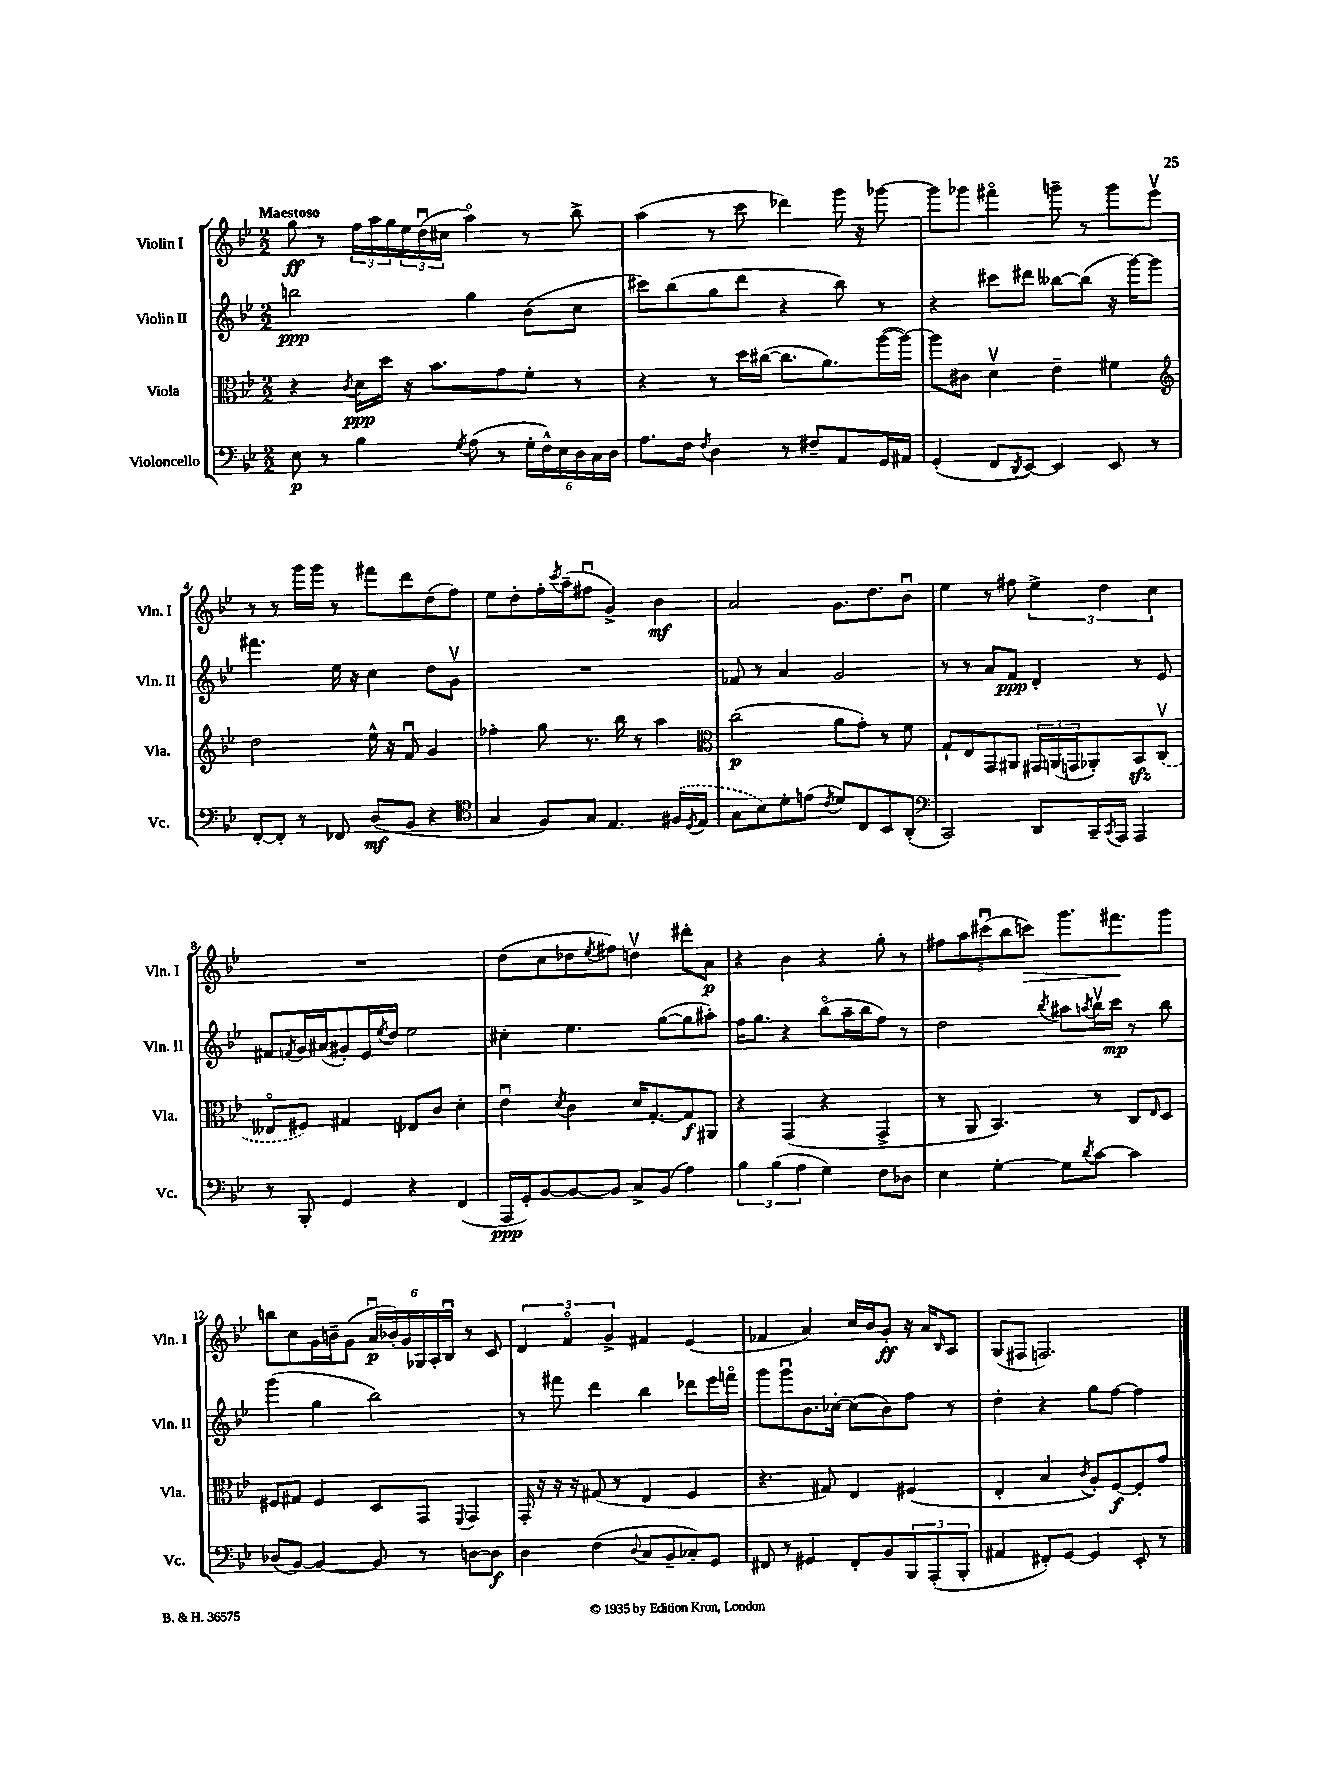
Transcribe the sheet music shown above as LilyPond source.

<<
\new StaffGroup <<
\new Staff = "s0" \with { instrumentName = "Violin I" shortInstrumentName = "Vln. I" } {
    \clef treble \key bes \major \numericTimeSignature \time 2/2 \tempo "Maestoso"
    g''8\ff r8 \tuplet 3/2 { f''16 a''16 g''16 } \tuplet 3/2 { ees''16 d''16\downbow( cis''16 } a''4\flageolet) r8 bes''8-> |
    a''4( r8 c'''8 des'''4) g'''16 r16 ges'''8~ |
    ges'''8 ges'''8 fis'''4\flageolet g'''8-- r8 g'''8 ees'''8\upbow |
    r8 r8 g'''16 g'''16 r8 fis'''8 d'''8 d''8( f''8) |
    ees''8 d''8-. f''16-. \acciaccatura { c'''8 } a''16--( fis''8\downbow g'4->) bes'4\mf |
    a'2 g'8. d''8. bes'8\downbow |
    ees''4 r8 fis''8 \tuplet 3/2 { ees''4-> d''4 c''4 } |
    R1 |
    d''8( c''8 des''8 \acciaccatura { ees''8 } fis''8) d''4\upbow dis'''8-. a'8\p |
    r4 bes'4 r4 g''8-. r8 |
    \tuplet 5/4 { fis''8 a''8 cis'''8\downbow( bes''8 c'''8\>) } g'''8. fis'''8.\! g'''8 |
    b''8 c''8 g'16 b'16-- g'8( \tuplet 6/4 { a'16\downbow\p bes'16-.) g'16 ges16 a16-. bes16\downbow } r8 c'8 |
    \tuplet 3/2 { d'4 f'4\flageolet g'4-> } fis'4 ees'4( |
    fes'4 a'4) c''16 bes'16 g'8-.\ff r16 a'16 \grace { bes16 } a8 |
    g8( fis8 f2.) \bar "|." |
}
\new Staff = "s1" \with { instrumentName = "Violin II" shortInstrumentName = "Vln. II" } {
    \clef treble \key bes \major \numericTimeSignature \time 2/2
    b''2\ppp g''4 bes'8( c''8 |
    cis'''8) bes''8( g''8 d'''8 r4 bes''8) r8 |
    r4 cis'''8 dis'''8 beses''8~ beses''8( r16 g'''16~) g'''8 |
    fis'''4. ees''16 r16 c''4 d''8 g'8\upbow |
    R1 |
    fes'8 r8 a'4 g'2 |
    r8 r8 a'8 f'8\ppp d'4-. r8 ees'8 |
    fis'8 \acciaccatura { f'8 } g'16 ais'16( gis'8-.) ees'16 \acciaccatura { ees''8 } d''16 ees''2 |
    cis''4-. ees''4. g''8~( g''8 ais''8-.) |
    f''16 g''8. r4 bes''8\flageolet( a''16-- bes''16 f''8) r8 |
    d''2 \acciaccatura { bes''8 } ais''8 \acciaccatura { a''8 } bes''16\upbow c'''16\mp r8 bes''8 |
    g'''4( g''4 bes''2) |
    r8 fis'''8 d'''4 bes''4 des'''8 ees'''16 f'''16\flageolet |
    g'''8 g'''8\downbow bes'8. ces''16~-. ces''8( bes'8) f''8 r8 |
    d''4-. r4 g''8 f''8~ f''4 \bar "|." |
}
\new Staff = "s2" \with { instrumentName = "Viola" shortInstrumentName = "Vla." } {
    \clef alto \key bes \major \numericTimeSignature \time 2/2
    r4 \acciaccatura { c'8 } d'16\ppp d''16 r16 bes'8. g'8 f'8-. r8 |
    r4 r8 d''16 cis''16~( cis''8. a'8.) a''16~( a''16~) |
    a''8 cis'8 d'4\upbow ees'4-- fis'4 |
    \clef treble d''2 ees''16-^ r16 f'8\downbow g'4 |
    fes''4-. g''8 r8. bes''16 r8 a''4 |
    \clef alto c''2\p( a'8 g'8-.) r8 f'8 |
    g8-! ees8 g,8 ais,8 \tuplet 3/2 { gis,16 a,16( g,16 } aes,8-.) bes,8\sfz \once \slurDashed c8\upbow( |
    eeses8\flageolet fis8) gis4 ees8 c'8 d'4-. |
    ees'4\downbow \acciaccatura { d'8 } c'4 d'16 g8.~-. g8\f ais,8 |
    r4 g,4( r4 g,4-> |
    r8 a,8 bes,4.) r8 c8 \grace { ees16 } d8 |
    fis8 gis8 fis4 d8 g,8 \appoggiatura { f,8 } g,4 |
    g,16-. r16 r16 r16 gis8( r8 ees4 f4 |
    r4. gis8) ees4 fis4( |
    ees4-. bes4 \acciaccatura { c'8 } a8-.) f8~\f f8-. g'8 \bar "|." |
}
\new Staff = "s3" \with { instrumentName = "Violoncello" shortInstrumentName = "Vc." } {
    \clef bass \key bes \major \numericTimeSignature \time 2/2
    ees8\p r8 bes4 \acciaccatura { g8 } a8( r8 \tuplet 6/4 { g16-. f16-^) ees16 d16 c16 d16 } |
    a8. f16 \acciaccatura { f8 } d4 r8 fis8-- a,8 g,16 ais,16 |
    g,4-.( f,8 \acciaccatura { d,8 } ees,8~) ees,4 ees,8 r8 |
    f,8~-. f,8-. r8 fes,8 d8\mf( bes,8 r4 |
    \clef tenor g4 f8) g8 ees4. \once \slurDashed fis16( \acciaccatura { d8 } ees16 |
    g8 bes8) d'8-. e'8( \acciaccatura { c'8 } d'8) c8 bes,8 a,8-.( |
    \clef bass c,2) d,8 c,16-- \acciaccatura { c,8 } a,,16 a,,4 |
    r8 bes,,8-. g,4 r4 f,4( |
    a,,16\ppp g,16-.) bes,8~ bes,8~ bes,8 c8-> bes,8( a4) |
    \tuplet 3/2 { bes4 bes4( a4 } g4) f8 des8 |
    ees4 g4~-. g8 \acciaccatura { d'8 } c'8~ c'4 |
    des8( bes,8~) bes,4~ bes,8 r8 d8~ d8\f |
    d4 f4( \appoggiatura { d8 } c8 bes,8-- ces8-.) g,8 |
    fis,8 r8 gis,4 fis,8-. bes,8 \tuplet 3/2 { bes,,8 a,,8-.( bes,,8-. } |
    ais,4 fis,8-.) g,8~ g,4 ees,8-. r8 \bar "|." |
}
>>
>>
